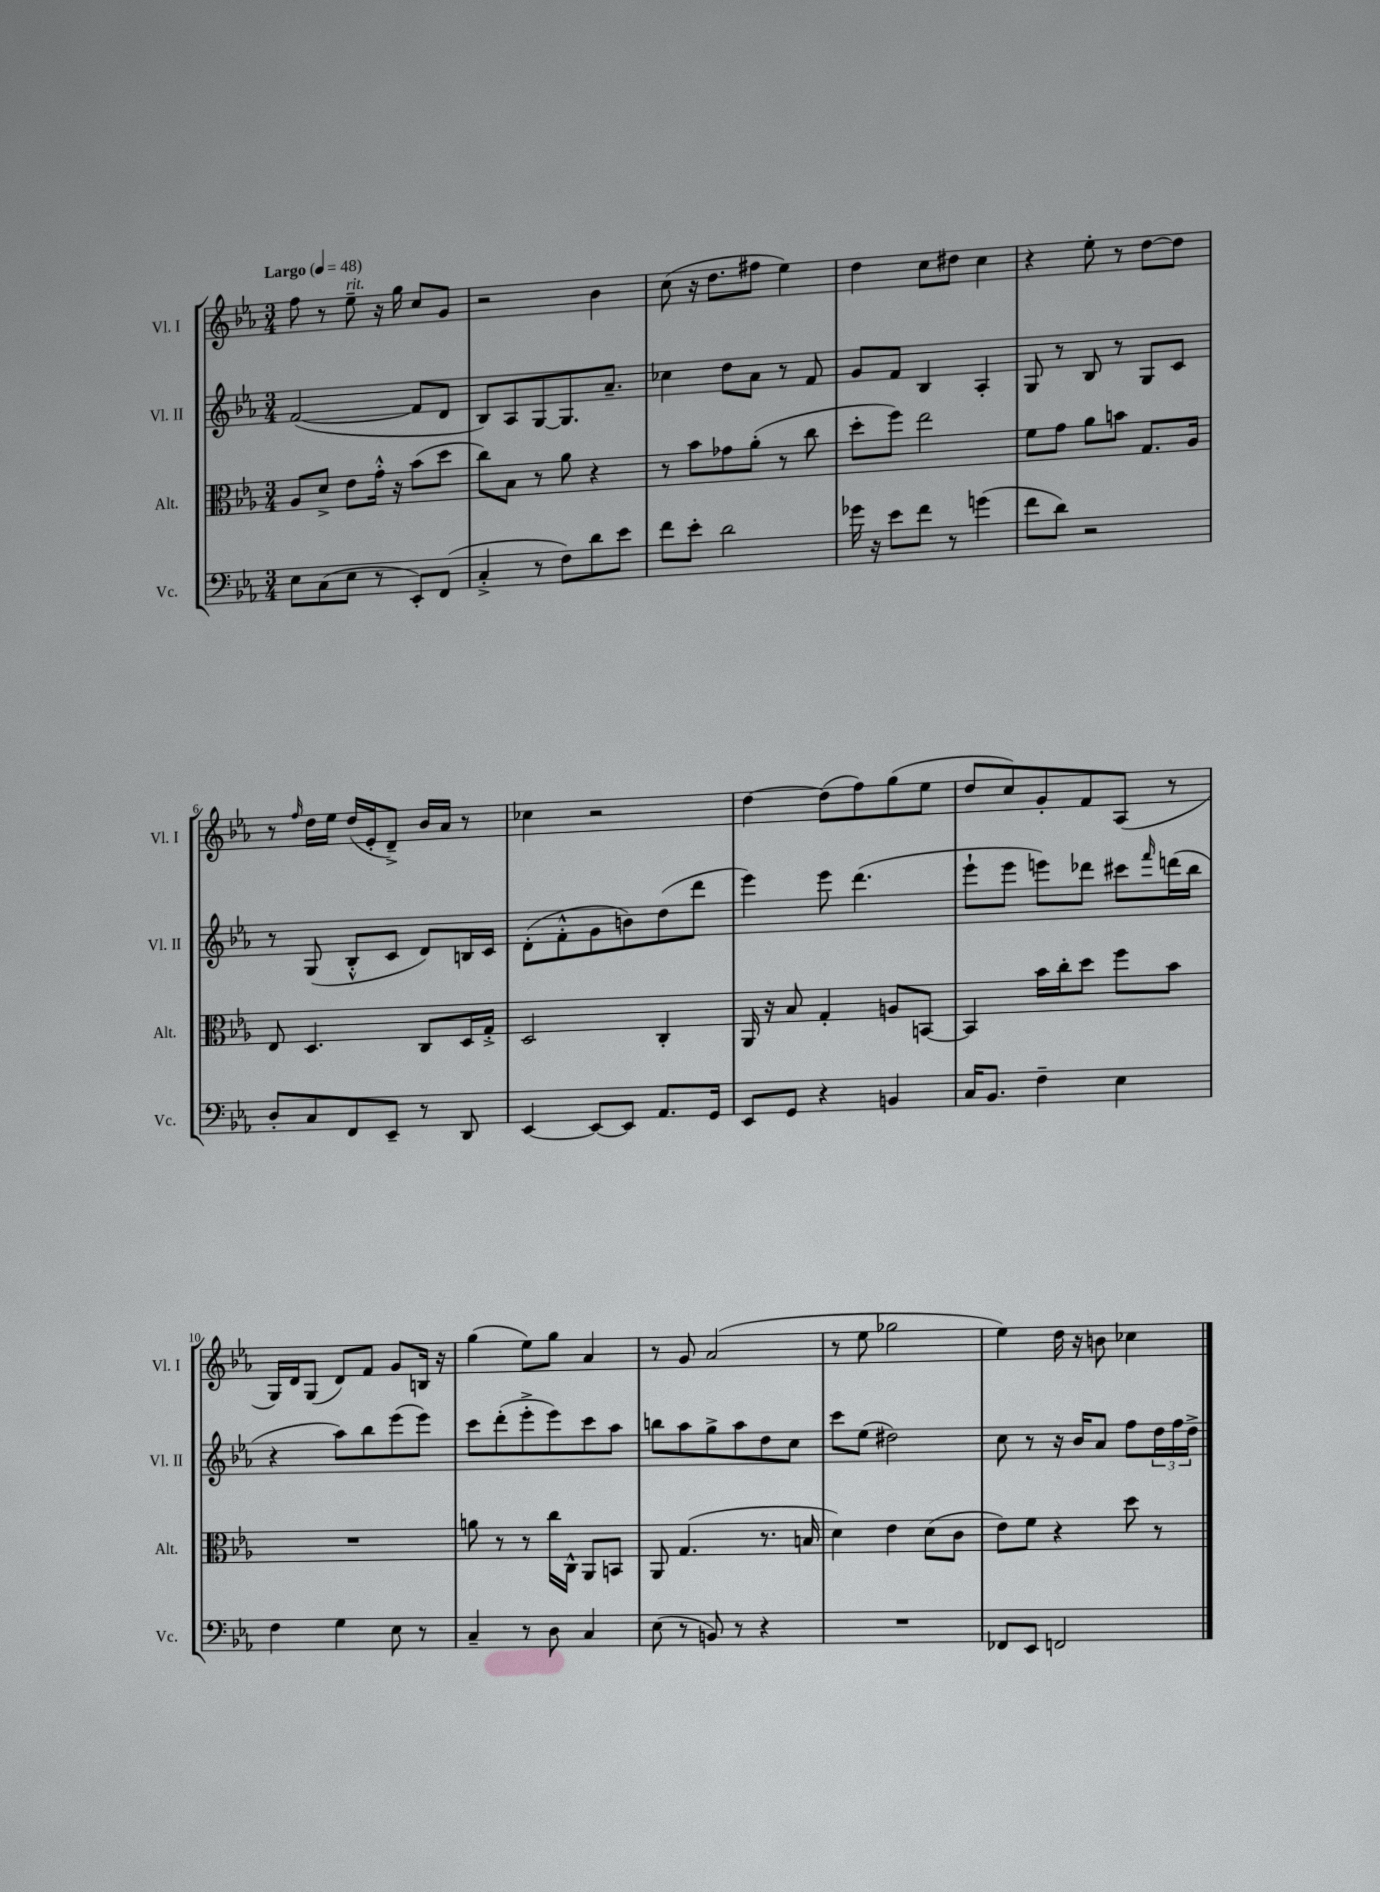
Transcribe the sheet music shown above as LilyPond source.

<<
\new StaffGroup <<
\new Staff = "s0" \with { instrumentName = "Vl. I" shortInstrumentName = "Vl. I" } {
    \clef treble \key ees \major \numericTimeSignature \time 3/4 \tempo "Largo" 4 = 48
    f''8 r8 ees''8--^\markup { \italic "rit." } r16 g''16 c''8 g'8 |
    r2 bes'4 |
    c''8( r16 d''8. fis''8 ees''4) |
    d''4 c''8 dis''8 c''4 |
    r4 ees''8-. r8 d''8~ d''8 |
    r8 \grace { f''16 } d''16 ees''16 d''16( ees'16-. d'8--->) bes'16 aes'16 r8 |
    ces''4 r2 |
    d''4~ d''8( f''8) g''8( ees''8 |
    d''8 c''8) g'8-. f'8 aes8( r8 |
    g16) d'16 g8( d'8) f'8 g'8 b16 r16 |
    g''4( ees''8) g''8 aes'4 |
    r8 g'8 aes'2( |
    r8 ees''8 ges''2 |
    ees''4) d''16 r16 b'8 ces''4 \bar "|." |
}
\new Staff = "s1" \with { instrumentName = "Vl. II" shortInstrumentName = "Vl. II" } {
    \clef treble \key ees \major \numericTimeSignature \time 3/4
    f'2~( f'8 d'8 |
    bes8) aes8 g8~ g8. aes'8.-- |
    ces''4 d''8 aes'8 r8 f'8 |
    g'8 f'8 bes4 aes4-. |
    g8 r8 bes8 r8 g8 c'8 |
    r8 g8( bes8-.-^ c'8 d'8) b16 c'16 |
    d'8-.( f'8-.-^ g'8 b'8) d''8( d'''8 |
    ees'''4) ees'''8 d'''4.( |
    ees'''8-! ees'''8 e'''8) des'''8 cis'''8 \grace { f'''16 } d'''16( bes''16 |
    r4 aes''8) bes''8 ees'''8( ees'''8) |
    c'''8 d'''8-.( ees'''8-.-> ees'''8) c'''8 aes''8 |
    b''8 aes''8 g''8-> aes''8 d''8 c''8 |
    c'''8 ees''8( dis''2) |
    c''8 r8 r16 bes'16 aes'8 f''8 \tuplet 3/2 { d''16 f''16 d''16-> } \bar "|." |
}
\new Staff = "s2" \with { instrumentName = "Alt." shortInstrumentName = "Alt." } {
    \clef alto \key ees \major \numericTimeSignature \time 3/4
    aes8 d'8-> ees'8 g'16-.-^ r16 bes'8( d''8 |
    c''8) bes8 r8 aes'8 r4 |
    r8 bes'8 ges'8 aes'8-.( r8 c''8 |
    d''8-. f''8) ees''2 |
    f'8 g'8 aes'8 b'8 g8. aes16 |
    ees8 d4. c8 d16 g16-.-> |
    d2 c4-. |
    aes,16 r16 bes8 g4-. a8 b,8~ |
    b,4 bes'16 c''16-. d''8 f''8 bes'8 |
    R2. |
    a'8 r8 r8 c''16 c16-^ aes,8 b,8 |
    aes,8 g4.( r8. b16 |
    d'4) ees'4 d'8( c'8 |
    ees'8) f'8 r4 d''8 r8 \bar "|." |
}
\new Staff = "s3" \with { instrumentName = "Vc." shortInstrumentName = "Vc." } {
    \clef bass \key ees \major \numericTimeSignature \time 3/4
    ees8 c8( ees8 r8 ees,8-.) f,8( |
    c4-.-> r8 f8) d'8 ees'8 |
    f'8 ees'8-. d'2 |
    ges'16 r16 ees'8 f'8 r8 g'4( |
    f'8 d'8) r2 |
    d8-. c8 f,8 ees,8-- r8 d,8 |
    ees,4~ ees,8~ ees,8 aes,8. g,16 |
    ees,8 g,8 r4 b,4 |
    c16 bes,8. f4-- ees4 |
    f4 g4 ees8 r8 |
    c4-- r8 d8 c4 |
    ees8( r8 b,8) r8 r4 |
    R2. |
    fes,8 ees,8 f,2 \bar "|." |
}
>>
>>
